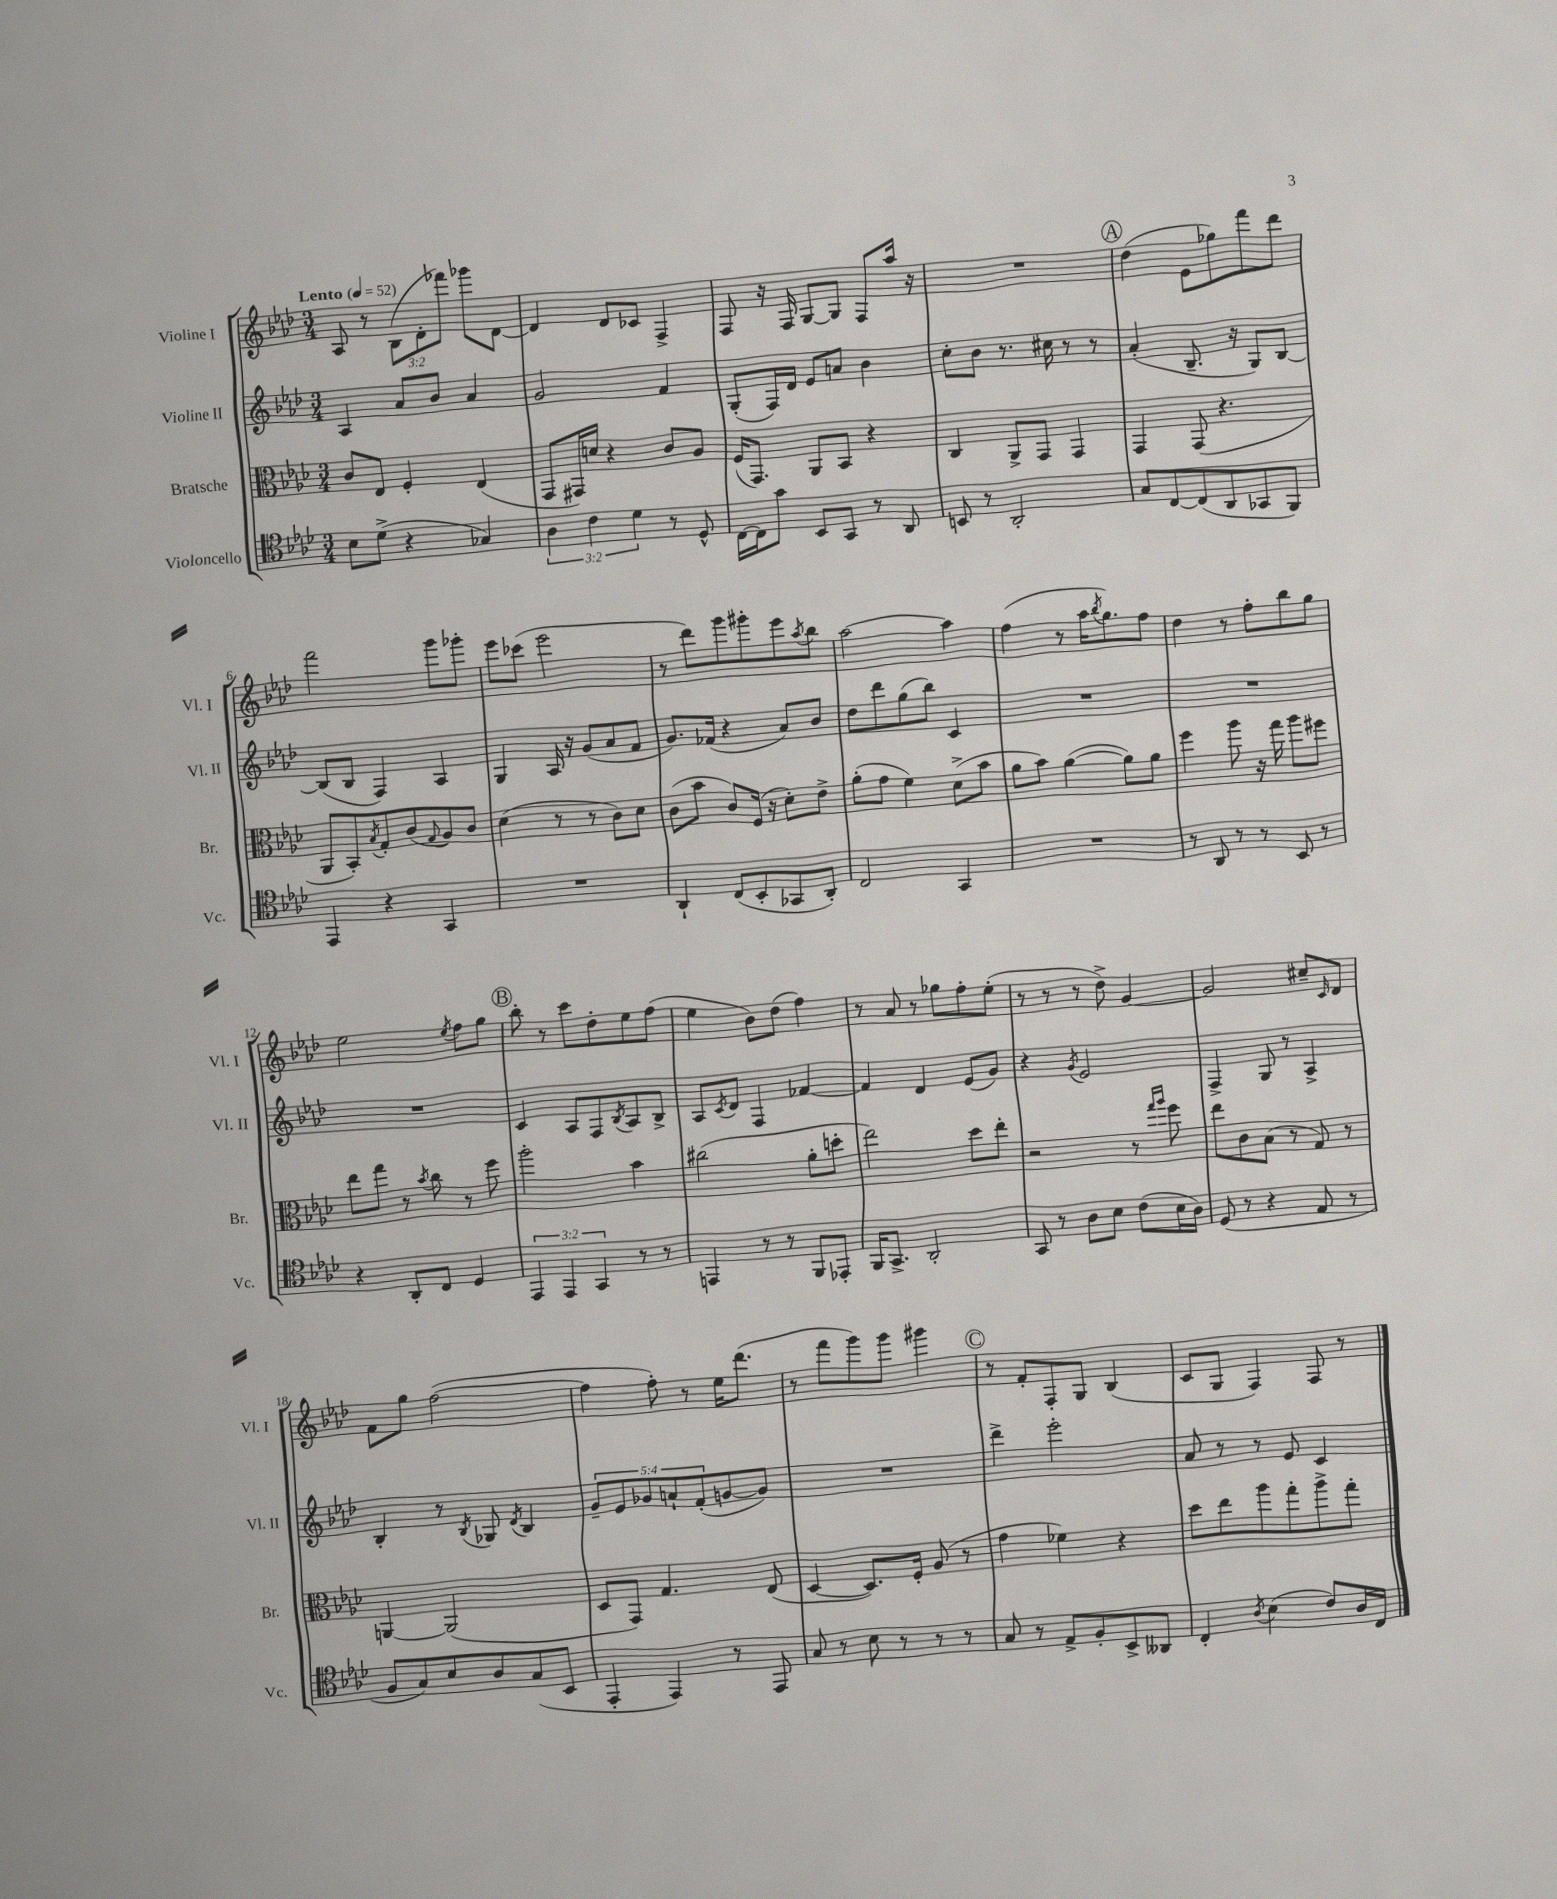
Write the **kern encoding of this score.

**kern	**kern	**kern	**kern
*part4	*part3	*part2	*part1
*staff4	*staff3	*staff2	*staff1
*I"Violoncello	*I"Bratsche	*I"Violine II	*I"Violine I
*I'Vc.	*I'Br.	*I'Vl. II	*I'Vl. I
*clefC4	*clefC3	*clefG2	*clefG2
*k[b-e-a-d-]	*k[b-e-a-d-]	*k[b-e-a-d-]	*k[b-e-a-d-]
*M3/4	*M3/4	*M3/4	*M3/4
*MM52	*MM52	*MM52	*MM52
=1	=1	=1	=1
!	!	!	!LO:TX:a:B:t=Lento
8B-\L	8c/L	4A-/	8A-/
(8d-^\J	8E-/J	.	8r
4r	4F'/	8a-/L	(12B-\L
.	.	.	12d-'\
.	.	8b-/J	.
.	.	.	12fff-X\J)
4G-X/)	(4E-/	4a-/	8ggg-X\L
.	.	.	[8d-\J
=2	=2	=2	=2
6A-\	8GG/L	2g/	4d-/]
.	16GG#X/L)	.	.
6c\	.	.	.
.	16dn/JJ	.	.
.	4r	.	8d-/L
6d-\	.	.	.
.	.	.	8c-X/J
8r	8c/L	4f/	4F^/
8D-^^/	8A-/J	.	.
=3	=3	=3	=3
[16C\LL	(16F/KL	(8G'/L	8F/
16C\J]	8.GG/J)	.	.
8g\J	.	16F/L)	16r
.	.	16d-/JJ	16F/
8BB-/L	8AA-/L	8e-/L	[8G/L
8GG/J	8BB-/J	8an/J	8G/J]
8r	4r	4b-\	8F/L
8AA-/	.	.	16aa-/Jk
.	.	.	16r
=4	=4	=4	=4
8BBn/	4C/	8cc'\L	2.r
8r	.	8b-\J	.
2AA-'/	8AA-^/L	8.r	.
.	8GG/J	.	.
.	.	16cc#X\	.
.	4GG/	8r	.
.	.	8r	.
!!LO:REH:place=s1:t=A
=5	=5	=5	=5
8G/L	4GG/	(4a-'/	(4dd-\
[8C/	.	.	.
(8C/]	(8GG/	8.B-~/	8e-\L
8AA-/	4.r	.	8gg-X\)
.	.	16r	.
8GG-X/	.	8G/L)	8fff\
8FF/J)	.	[8B-/J	8ddd-\J
!!LO:LB:g=z
=6	=6	=6	=6
4EE-/	8AA-/L	(8B-/L]	2fff\
.	8BB-'/)	8B-/J	.
.	8qB-/	.	.
4r	8G'/	4F/)	.
.	(8c/	.	.
.	8qqG/	.	.
4GG/	8A-/)	4A-/	8ggg\L
.	8c/J	.	8ggg-X'\J
=7	=7	=7	=7
2.r	(4d-\	4G/	8eee-\L
.	.	.	(8ccc-X\J
.	8r	16A-/	2eee-\
.	.	16r	.
.	8r	(8g/L	.
.	8c\L)	8a-/	.
.	8d-\J	8f/J	.
=8	=8	=8	=8
4AA-`/	(8c\L	8.g/L)	8r
.	8b-\J	.	8ddd-\L)
.	.	(16f-X/Jk	.
(8C/L	8c/L)	4r	8ggg\
8BB-'/	(16F/Jk	.	8ggg#X'\
.	16r	.	.
8GG-X/	8d-'\L)	8a-/L)	8eee-\
.	.	.	8qaa-/
8AA-'/J)	8e-^\J	8b-/J	8bb-\J
=9	=9	=9	=9
2C/	(8a-'\L	8dd-\L	[2aa-\
.	8g\J	8ddd-\	.
.	4f\)	(8gg\	.
.	.	8bb-\J)	.
4GG/	(8d-^\L	4c/	4aa-\]
.	8b-\J	.	.
=10	=10	=10	=10
2.r	8a-\L	2.r	(4ff\
.	8b-\J)	.	.
.	([4a-\	.	8r
.	.	.	16aa-\KL
.	.	.	8qbb-/
.	.	.	8.gg\)
.	8a-\L])	.	.
.	8a-\J	.	8ff\J
=11	=11	=11	=11
8r	4ff\	2.r	4dd-\
8AA-/	.	.	.
8r	8aa-\	.	8r
8r	16r	.	8ff'\L
.	16gg\	.	.
8BB-/	8aa-\L	.	8bb-\
8r	8ff#X\J	.	8gg\J
!!LO:LB:g=z
=12	=12	=12	=12
4r	8ee-\L	2.r	2ee-\
.	8gg\J	.	.
8AA-'/L	8r	.	.
.	8qb-/	.	.
8C/J	8cc\	.	.
.	.	.	8qee-/
4D-/	8r	.	8ff\L
.	8ff\	.	8gg\J
!!LO:REH:place=s1:t=B
=13	=13	=13	=13
6EE-/	2aa-'\	4c/	8bb-'\
.	.	.	8r
6EE-/	.	.	.
.	.	8A-/L	8ccc\L
6GG/	.	.	.
.	.	8F/	8dd-'\
.	.	8qB-/	.
8r	4b-\	8A-/	8ee-\
8r	.	8B-^/J	(8ff\J
=14	=14	=14	=14
4EEn/	(2cc#X\	8A-/L	4ee-\
.	.	8qc/	.
.	.	8d-/J	.
8r	.	4F/	8b-\L)
8r	.	.	(8dd-\J
8FF/L	8a-'\L	[4f-X/	4ff\)
8EE-X'/J	8ddn'\J	.	.
=15	=15	=15	=15
16FF/KL	2ee-\)	4f-/]	8r
8.GG^/J	.	.	.
.	.	.	8a-/
2AA-'/	.	4d-/	8r
.	.	.	8gg-X\L
.	8dd-\L	(8e-/L	8ff'\
.	8ee-'\J	8g/J)	(8ee-'\J
=16	=16	=16	=16
8GG/	2r	4r	8r
8r	.	.	8r
.	.	8qg/	.
8A-\L	.	2e-/	8r
8B-\J	.	.	8dd-^\)
(8c\L	8r	.	[4g/
.	16qqgg/LL	.	.
.	16qqaa-/JJ	.	.
16B-\L	8ff\	.	.
16A-\JJ)	.	.	.
=17	=17	=17	=17
(8D-/	8ee-\L	4F^/	2g/]
8r	8c\	.	.
4r	(8B-\J	8G/	.
.	8r	8r	.
8E-/	8G/)	4A-^/	8cc#X~/L
.	.	.	16qqc/
8r	8r	.	8d-/J
!!LO:LB:g=z
=18	=18	=18	=18
8F/L	[4AAn/	4B-'/	8f\L
8G/)	.	.	8gg\J
8B-/	(2AA/]	8r	([2ff\
.	.	8qB-/	.
8A-/	.	8G-X/	.
.	.	8qd-/	.
(8G/	.	4B-/	.
8BB-/J	.	.	.
=19	=19	=19	=19
4EE-'/	8D-/L	10g~/L	4ff\]
.	.	10e-/	.
.	8GG/J)	.	.
.	.	10g-X/	.
4EE-/)	4.G/	.	8ff'\)
.	.	10an`/	.
.	.	.	8r
.	.	(10f'/	.
8r	.	[8gn/	16ee-\KL
.	.	.	(8.ddd-\J
8EE-/	(8E-/	8g/J])	.
=20	=20	=20	=20
8G/	[4D-/	2.r	8r
8r	.	.	8fff\L
8B-\	8.D-/L])	.	8ggg\)
8r	.	.	8ggg\J
.	16F'/Jk	.	.
8r	(8A-/	.	4ggg#X\
8r	8r	.	.
!!LO:REH:place=s1:t=C
=21	=21	=21	=21
8G/	4g\	4ddd-^\	8r
8r	.	.	8f'/L
8E-^/L	4f-X\)	2eee-'\	8F'/
8F'/	.	.	8G/J
8BB-^/	4r	.	(4B-/
8AA--X/J	.	.	.
=22	=22	=22	=22
4C'/	8dd-\L	8a-/	8c/L
.	8ee-\	8r	8G/J
8qA-/	.	.	.
(4B-\	8aa-\	8r	4F/)
.	8gg'\	8e-/	.
8c/L)	8aa-^\	4c/	8F/
16A-/L	8gg'\J	.	8r
16C/JJ	.	.	.
==	==	==	==
*-	*-	*-	*-
